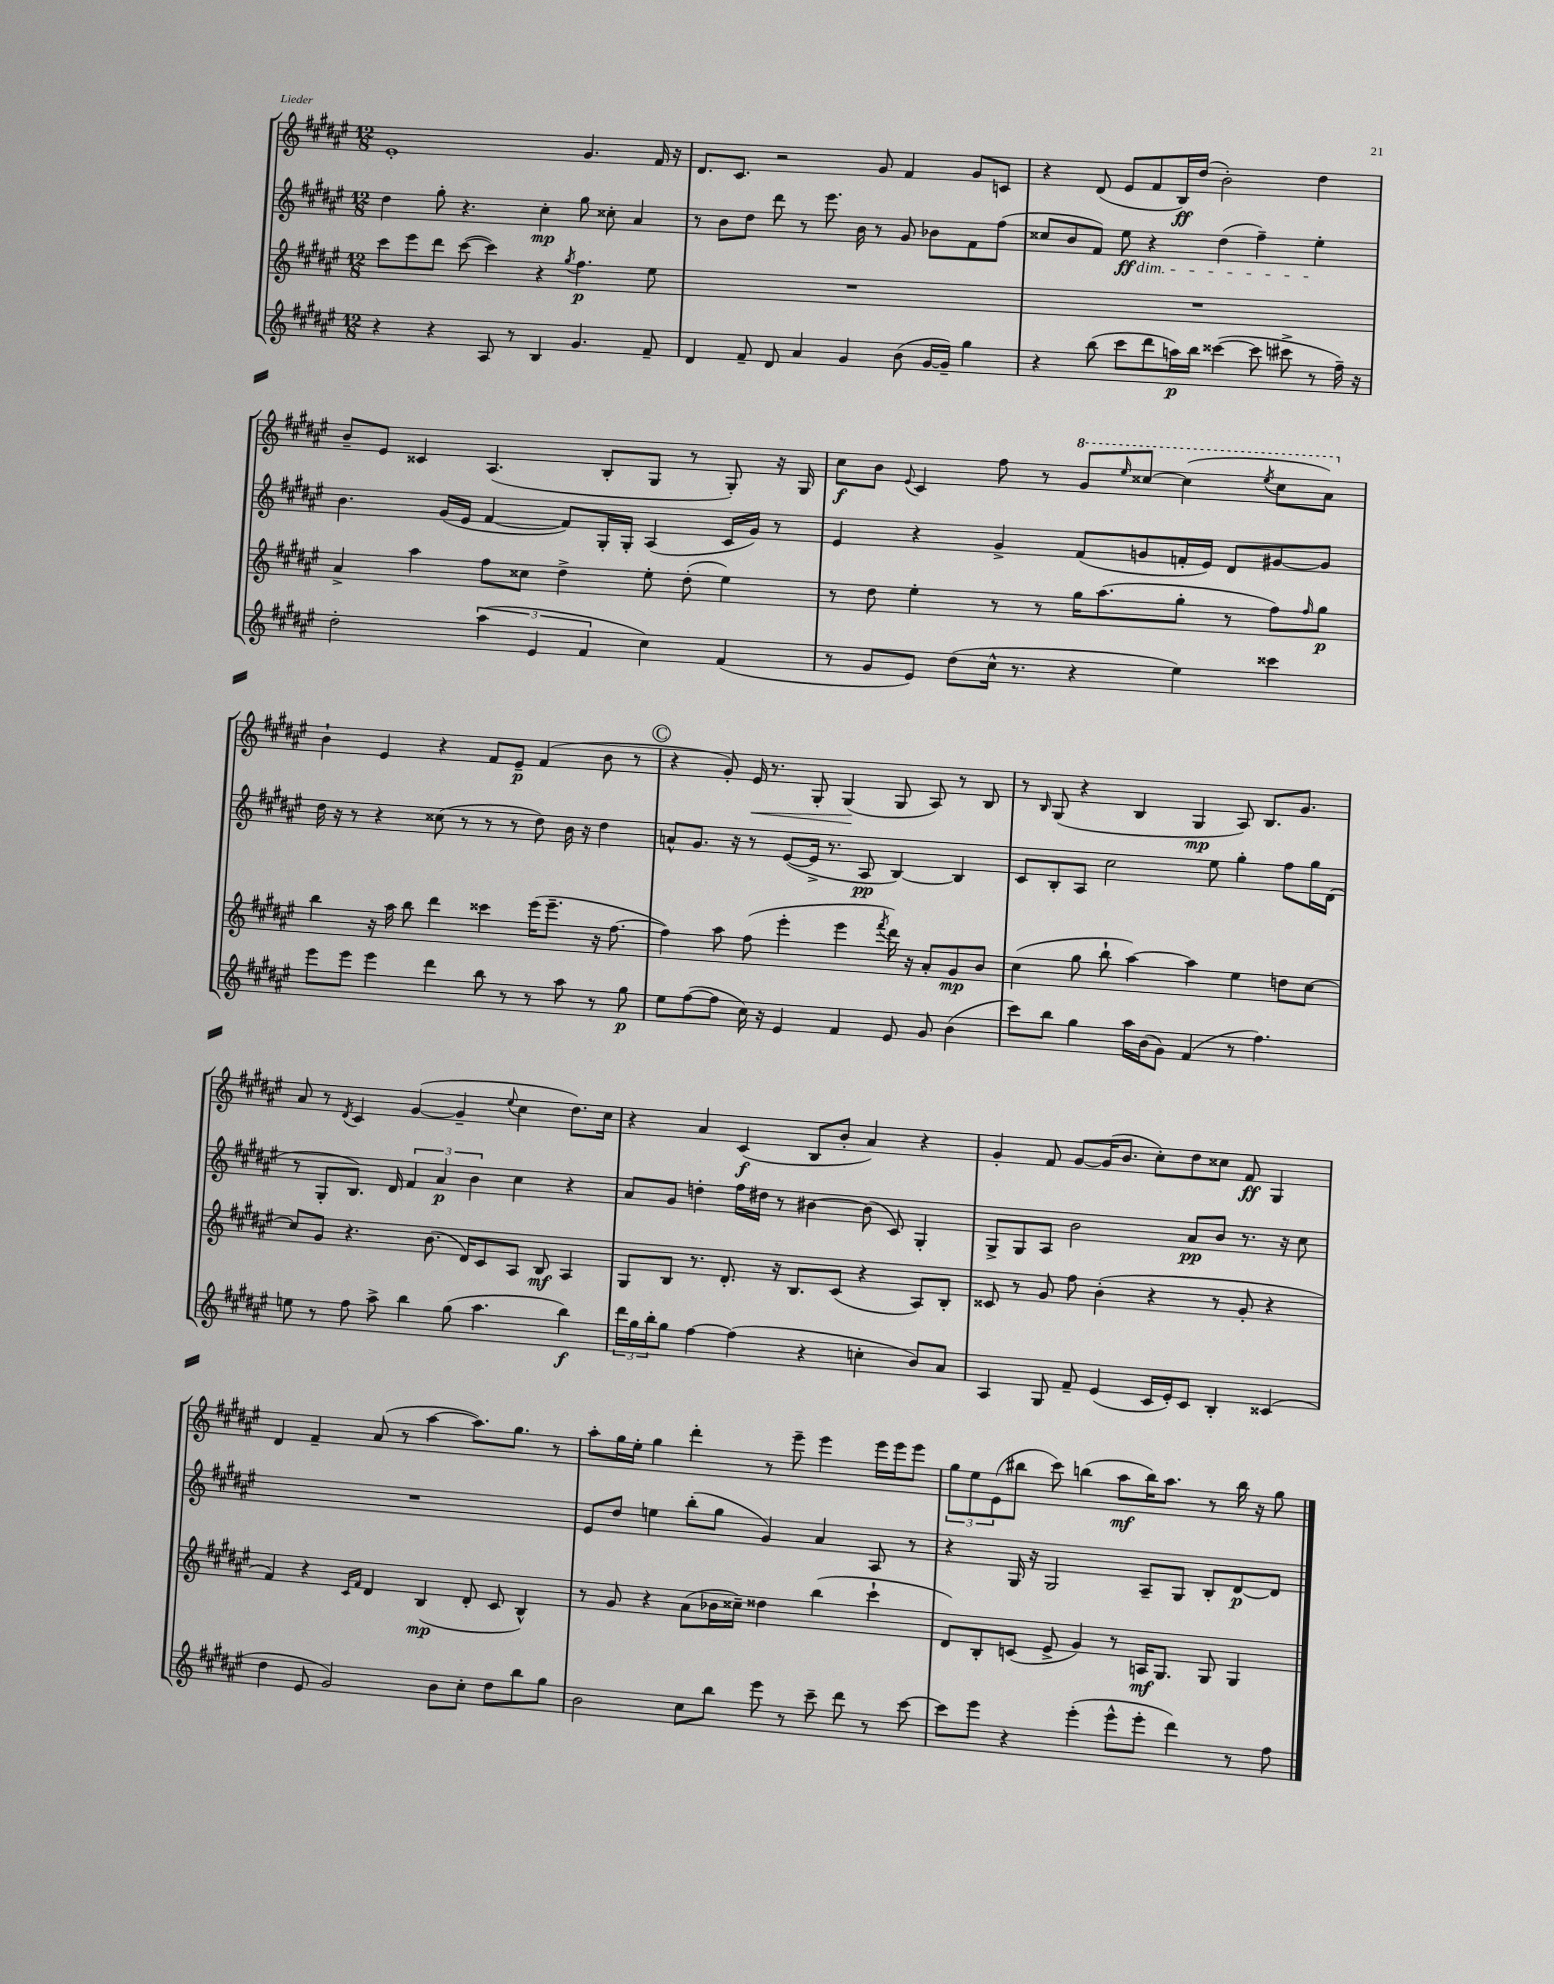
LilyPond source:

<<
\new StaffGroup <<
\new Staff = "s0" {
    \clef treble \key fis \major \numericTimeSignature \time 12/8
    eis'1-. gis'4. fis'16 r16 |
    dis'8. cis'8. r2 gis'8 fis'4 gis'8 c'8 |
    r4 dis'8( eis'8 fis'8 b16\ff) dis''16( b'2-.) dis''4 |
    b'8-- eis'8 cisis'4 ais4.( b8-. gis8 r8 gis8-.) r16 gis16 |
    cis''8\f b'8 \appoggiatura { eis'8 } cis'4 fis''8 r8 \ottava #1 gis''8 \grace { eis'''16 } cisis'''8~ cisis'''4( \acciaccatura { eis'''8 } cisis'''8 ais''8) \ottava #0 |
    b'4-! eis'4 r4 fis'8 eis'8--\p fis'4( b'8 r8 |
    \mark \markup { \circle "C" } r4 gis'8-.) eis'16\< r8. gis8-. gis4\!( gis8 ais8) r8 b8 |
    r8 \grace { b16 } gis8( r4 b4 gis4\mp ais8) b8. gis'8. |
    ais'8 r8 \acciaccatura { dis'8 } cis'4 gis'4~( gis'4-- \appoggiatura { eis''8 } cis''4 dis''8.) cis''16 |
    r4 ais'4 cis'4\f( b8 b'8-. ais'4) r4 |
    gis'4-. fis'8 gis'8~ gis'16( b'8. cis''8-.) dis''8 cisis''8 fis'8\ff gis4 |
    dis'4 fis'4-- ais'8( r8 ais''4~ ais''8.) gis''8. r8 |
    ais''8-. gis''16 eis''16-. gis''4 dis'''4-. r8 eis'''8-- eis'''4 eis'''16 eis'''16 eis'''8 |
    \tuplet 3/2 { gis''8 eis''8 eis'8( } bis''8 cis'''8) b''4( ais''8\mf b''16) ais''8. r8 b''16 r16 gis''8 \bar "|." |
}
\new Staff = "s1" {
    \clef treble \key fis \major \numericTimeSignature \time 12/8
    dis''4 gis''8-. r4. cis''4-.\mp gis''8 cisis''8-. ais'4 |
    r8 b'8 dis''8 dis'''8 r8 eis'''8. b'16 r8 gis'8 bes'8 fis'8 fis''8( |
    cisis''8 b'8 fis'8) eis''8\ff\dim r4 dis''4( fis''4--) eis''4-.\! |
    b'4. gis'16( eis'16 fis'4~ fis'8) gis16-. gis16-. ais4( cis'16 gis'16) r8 |
    eis'4 r4 gis'4-> fis'8( g'8 f'16-. eis'16) dis'8 gis'8~ gis'8 |
    dis''16 r16 r8 r4 cisis''8( r8 r8 r8 dis''8) b'16 r16 dis''4 |
    \mark \markup { \circle "C" } a'8-^ gis'8. r16 r8 eis'8~( eis'16-> r8. ais8\pp b4~) b4 |
    cis'8 b8-. ais8 cis''2 eis''8 gis''4-. fis''8 gis''16 dis'16( |
    r8 gis8-. b8.) dis'16 \tuplet 3/2 { fis'4 ais'4\p b'4 } cis''4 r4 |
    ais'8 gis'8 d''4-. fis''16 dis''16 r8 bis'4~ bis'8( cis'8) gis4-. |
    gis8-> gis8 ais8 b'2 ais'8\pp b'8 r8. r16 cis''8 |
    R1. |
    eis'8 dis''8 e''4 b''8-.( gis''8 gis'4) ais'4 ais8 r8 |
    r4 gis16 r16 gis2 ais8-- gis8 b8-. dis'8~\p dis'8 \bar "|." |
}
\new Staff = "s2" {
    \clef treble \key fis \major \numericTimeSignature \time 12/8
    cis'''8 eis'''8 dis'''8 cis'''8~( cis'''4) r4 \acciaccatura { gis''8 } fis''4.\p eis''8 |
    R1. |
    R1. |
    ais'4-> ais''4 fis''8 cisis''8 dis''4-> eis''8-. dis''8-.( eis''4) |
    r8 dis''8 eis''4-. r8 r8 gis''16 ais''8.( gis''8-. r8 fis''8) \grace { fis''16 } gis''8\p |
    b''4 r16 ais''16 b''8 dis'''4 cisis'''4 eis'''16( eis'''8.-- r16 fis''8.~ |
    \mark \markup { \circle "C" } fis''4) ais''8 fis''8( eis'''4-. eis'''4 \acciaccatura { fis'''8 } dis'''16) r16 ais'8-. gis'8\mp b'8 |
    cis''4( gis''8 b''8-! ais''4~) ais''4 eis''4 d''8 cis''8~ |
    cis''8 gis'8 r4. b'8.( dis'16) cis'8 ais8 b8\mf ais4 |
    gis8 b8 r8. dis'8.-. r16 b8. cis'8( r4 ais8) b8-. |
    cisis'8 r8 gis'8 fis''8 b'4-.( r4 r8 gis'8-. r4 |
    fis'4) r4 \grace { cis'16 fis'16 } dis'4 b4\mp( dis'8-. cis'8 b4-^) |
    r8 gis'8 r4 ais'8( bes'16 cisis''16--) disis''4 b''4( cis'''4-! |
    dis'8) b8-. c'8( eis'8-> gis'4) r8 a16\mf gis8. gis8 gis4 \bar "|." |
}
\new Staff = "s3" {
    \clef treble \key fis \major \numericTimeSignature \time 12/8
    r4 r4 ais8 r8 b4 gis'4. fis'8-- |
    dis'4 fis'8-- dis'8 ais'4 gis'4 b'8( gis'16~ gis'16--) gis''4 |
    r4 b''8( cis'''8 dis'''8 a''16\p) b''16 cisis'''4~( cisis'''8 cis'''8-> r8 fis''16--) r16 |
    dis''2-. \tuplet 3/2 { ais''4( eis'4 fis'4 } cis''4) fis'4( |
    r8 gis'8 eis'8) dis''8( cis''16-^ r8. r4 eis''4) cisis'''4 |
    eis'''8 eis'''8 eis'''4 dis'''4 b''8 r8 r8 ais''8 r8 gis''8\p |
    \mark \markup { \circle "C" } eis''8 fis''8~( fis''8 cis''16) r16 eis'4 fis'4 eis'8 gis'8 b'4( |
    cis'''8) b''8 gis''4 ais''16 b'16( gis'8) fis'4( r8 fis''4.) |
    e''8 r8 fis''8 ais''8-> b''4 gis''8( ais''4. b''4\f) |
    \tuplet 3/2 { dis'''16 gis''16 b''16-. } gis''8 fis''4~ fis''4( r4 c''4-. b'8) ais'8 |
    ais4 gis8 fis'8-- eis'4( cis'16 eis'16-.) cis'8 b4-. cisis'4( |
    dis''4 eis'8 gis'2) b'8 cis''8-. dis''8 b''8 gis''8 |
    b'2 cis''8 b''8 eis'''8 r8 cis'''8-- dis'''8 r8 cis'''8~ |
    cis'''8 eis'''8 r4 eis'''4-.( eis'''8-^ eis'''8-. dis'''4) r8 fis''8 \bar "|." |
}
>>
>>
\layout { \context { \Score \remove "Bar_number_engraver" } }
